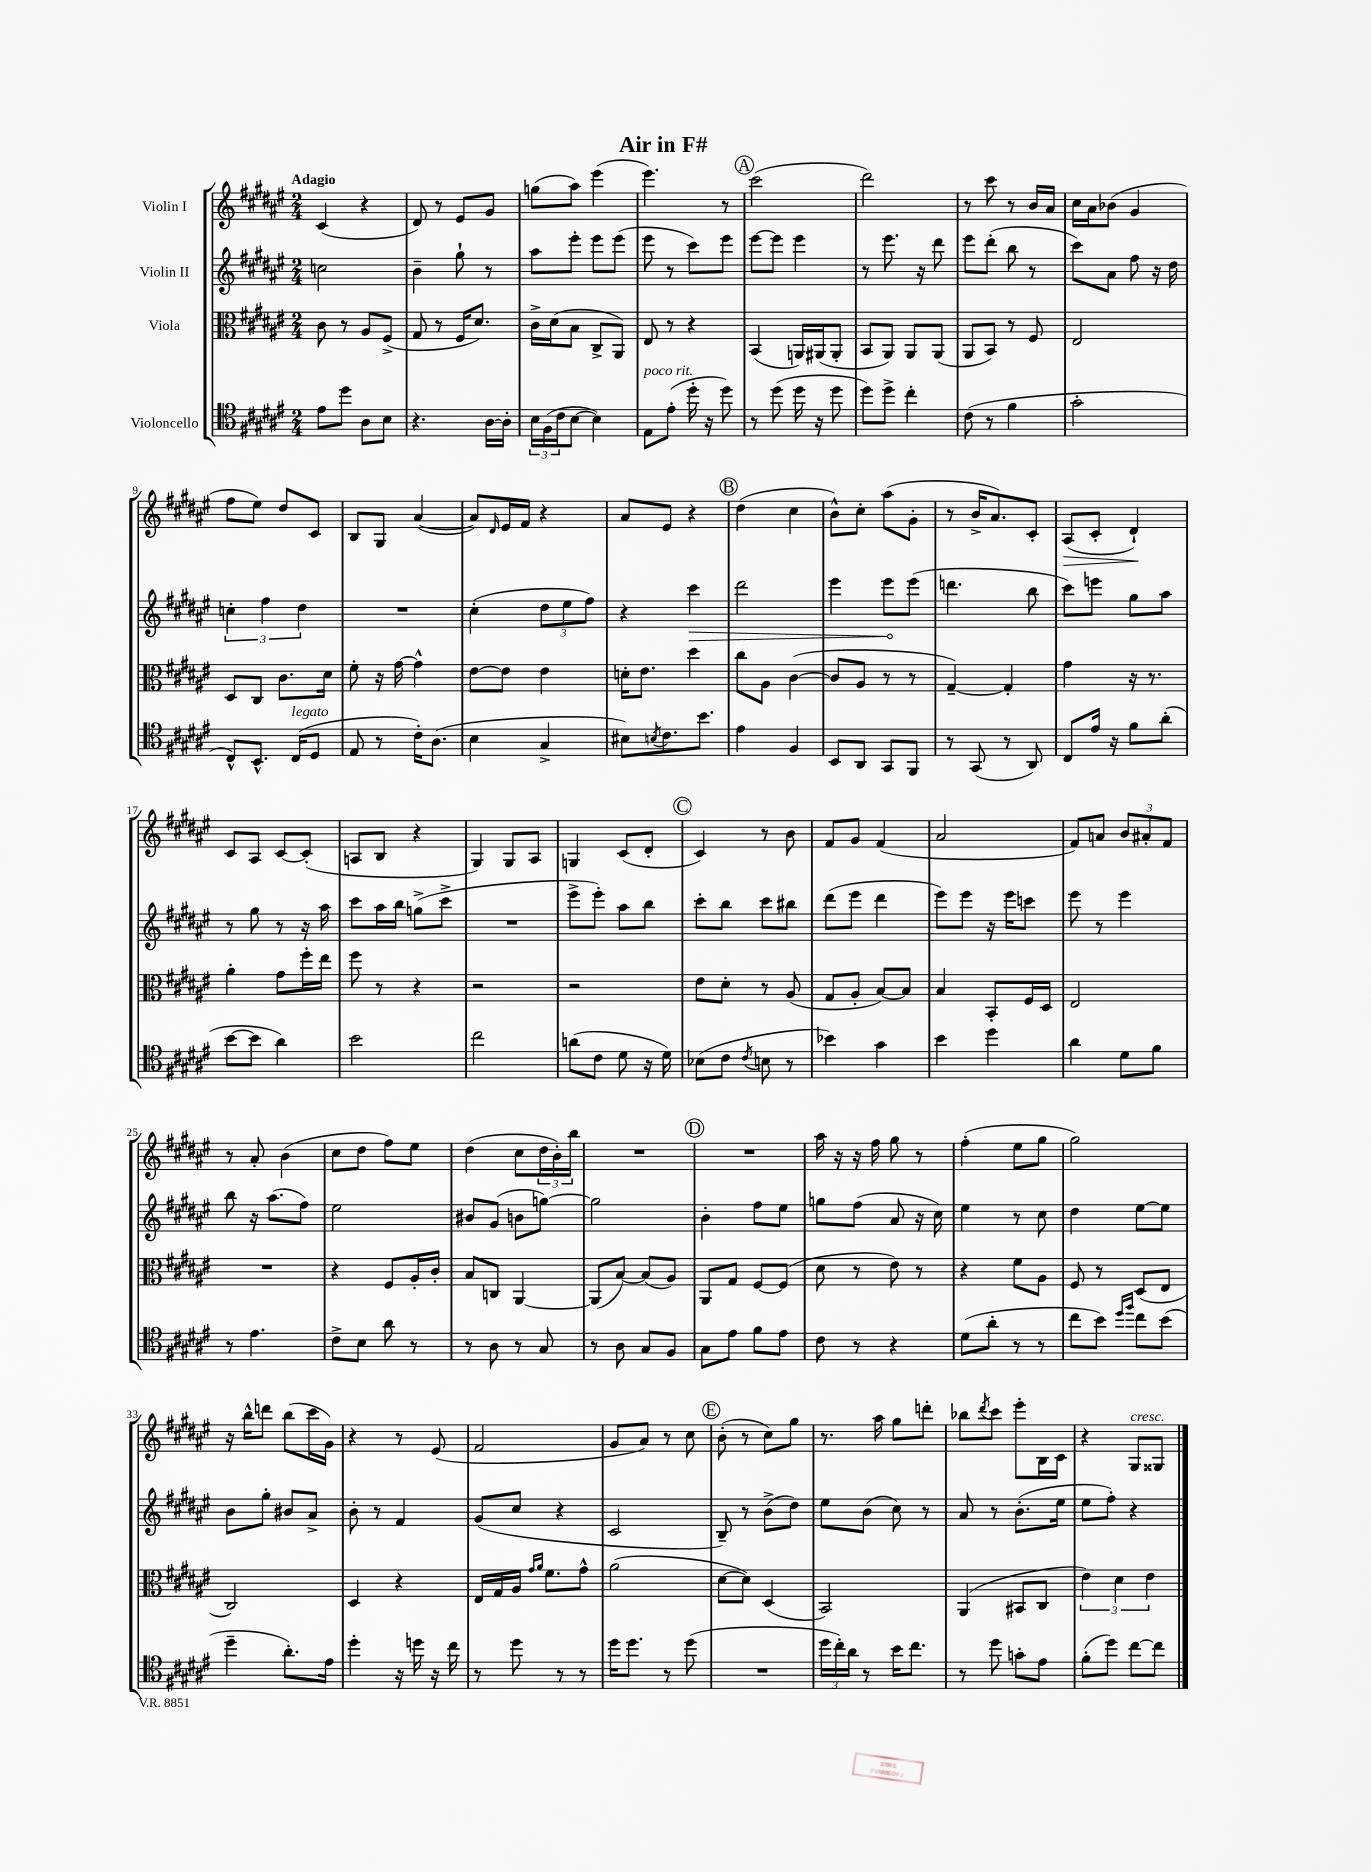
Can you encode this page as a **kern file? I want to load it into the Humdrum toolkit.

**kern	**kern	**kern	**dynam	**kern	**dynam
*part4	*part3	*part2	*part2	*part1	*part1
*staff4	*staff3	*staff2	*staff2	*staff1	*staff1
*I"Violoncello	*I"Viola	*I"Violin II	*	*I"Violin I	*
*clefC4	*clefC3	*clefG2	*	*clefG2	*
*k[f#c#g#d#a#e#]	*k[f#c#g#d#a#e#]	*k[f#c#g#d#a#e#]	*	*k[f#c#g#d#a#e#]	*
*M2/4	*M2/4	*M2/4	*	*M2/4	*
=1	=1	=1	=1	=1	=1
!	!	!	!	!LO:TX:a:B:t=Adagio	!
8e#\L	8c#\	2ccn\	.	(4c#/	.
8dd#\J	8r	.	.	.	.
8A#\L	8A#/L	.	.	4r	.
8B\J	(8F#^/J	.	.	.	.
=2	=2	=2	=2	=2	=2
4.r	8G#/	4b~\	.	8d#/)	.
.	8r	.	.	8r	.
.	16F#/KL	8gg#`\	.	8e#/L	.
.	8.d#/J)	.	.	.	.
[16A#\LL	.	8r	.	8g#/J	.
16A#'\JJ]	.	.	.	.	.
=3	=3	=3	=3	=3	=3
24B\LL	16c#^\LL	8aa#\L	.	(8ggn\L	.
(24F#\	.	.	.	.	.
.	(16d#\J	.	.	.	.
24c#\J	.	.	.	.	.
[8B\J	8B\J	8eee#'\J	.	8aa#\J)	.
4B\])	8C#^/L	8eee#\L	.	(4eee#\	.
.	8AA#/J)	(8eee#\J	.	.	.
=4	=4	=4	=4	=4	=4
!LO:TX:a:i:t=poco rit.	!	!	!	!	!
8E#\L	8E#/	8eee#\	.	4.eee#\)	.
(8e#'\J	8r	8r	.	.	.
16dd#'\	4r	8ccc#\L)	.	.	.
16r	.	.	.	.	.
8dd#\)	.	8eee#\J	.	8r	.
!!LO:REH:place=s1:t=A
=5	=5	=5	=5	=5	=5
8r	(4BB/	[8eee#\L	.	(2ccc#\	.
(8dd#\	.	8eee#\J]	.	.	.
16dd#\	16AAn/LL)	4eee#\	.	.	.
16r	(16AA#X/J	.	.	.	.
8dd#\	8AA#'/J	.	.	.	.
=6	=6	=6	=6	=6	=6
8dd#\L)	8BB/L	8r	.	2ddd#\)	.
8dd#^\J	8AA#/J)	8.eee#\	.	.	.
4cc#'\	8AA#/L	.	.	.	.
.	.	16r	.	.	.
.	(8AA#/J	8ddd#\	.	.	.
=7	=7	=7	=7	=7	=7
(8c#\	8AA#/L	8eee#\L	.	8r	.
8r	8BB/J)	(8ddd#'\J	.	8ccc#\	.
4f#\	8r	8bb\	.	8r	.
.	8F#/	8r	.	16b/LL	.
.	.	.	.	16a#/JJ	.
=8	=8	=8	=8	=8	=8
2g#'\	2E#/	8ccc#\L)	.	16cc#\LL	.
.	.	.	.	16a#\J	.
.	.	8a#\J	.	(8b-X\J	.
.	.	8ff#\	.	4g#/	.
.	.	16r	.	.	.
.	.	16dd#\	.	.	.
!!LO:LB:g=z
=9	=9	=9	=9	=9	=9
8C#^^/L)	8D#/L	6ccn'\	.	8ff#\L	.
8.BB^^/J	8C#/J	.	.	8ee#\J)	.
.	.	6ff#\	.	.	.
.	8.c#\L	.	.	8dd#/L	.
!LO:TX:a:i:t=legato	!	!	!	!	!
(16C#/KL	.	.	.	.	.
.	.	6dd#\	.	.	.
8D#/J	.	.	.	8c#/J	.
.	16d#\Jk	.	.	.	.
=10	=10	=10	=10	=10	=10
8E#/	8f#'\	2r	.	8B/L	.
8r	16r	.	.	8G#/J	.
.	[16g#\	.	.	.	.
16c#'\KL)	4g#^^\]	.	.	([4a#/	.
(8.A#\J	.	.	.	.	.
=11	=11	=11	=11	=11	=11
4B\	[8e#\L	(4cc#'\	.	8a#/L])	.
.	.	.	.	16qqd#/	.
.	8e#\J]	.	.	16e#/L	.
.	.	.	.	16f#/JJ	.
4G#^/	4e#\	12dd#\L	.	4r	.
.	.	12ee#\	.	.	.
.	.	12ff#\J)	.	.	.
=12	=12	=12	=12	=12	=12
8B#X\L)	16dn'\KL	4r	.	8a#/L	.
.	8.e#\J	.	.	.	.
8qBn/	.	.	.	.	.
8.c#\	.	.	.	8e#/J	.
!	!	!	!LO:HP:b	!	!
.	4dd#\	4ccc#\	>	4r	.
8.b\J	.	.	.	.	.
!!LO:REH:place=s1:t=B
=13	=13	=13	=13	=13	=13
4e#\	8cc#\L	2ddd#\	.	(4dd#\	.
.	8A#\J	.	.	.	.
4F#/	([4c#\	.	.	4cc#\	.
=14	=14	=14	=14	=14	=14
8BB/L	8c#/L]	4eee#\	.	8b^^\L)	.
8AA#/J	8A#/J	.	.	8cc#'\J	.
8GG#/L	8r	8eee#\L	.	(8aa#\L	.
8FF#/J	8r	(8eee#\J	]	8g#'\J	.
=15	=15	=15	=15	=15	=15
8r	[4G#~/)	4.dddn\	.	8r	.
(8GG#/	.	.	.	16b^/KL	.
.	.	.	.	8.a#/)	.
8r	4G#'/]	.	.	.	.
8AA#/)	.	8bb\	.	8c#'/J	.
=16	=16	=16	=16	=16	=16
!	!	!	!	!	!LO:HP:b
8C#/L	4g#\	8ccc#\L)	.	(8A#/L	>
16e#/Jk	.	8eeen\J	.	8c#'/J	.
16r	.	.	.	.	.
8f#\L	16r	8gg#\L	.	4d#`/)	.
.	8.r	.	.	.	.
(8a#'\J	.	8aa#\J	.	.	.
.	.	.	.	.	]
!!LO:LB:g=z
=17	=17	=17	=17	=17	=17
[8b\L	4a#'\	8r	.	8c#/L	.
8b\J]	.	8gg#\	.	8A#/J	.
4a#\)	8g#\L	8r	.	[8c#/L	.
.	16ff#'\L	16r	.	(8c#'/J]	.
.	16ee#\JJ	16aa#\	.	.	.
=18	=18	=18	=18	=18	=18
2b\	8ff#\	8ccc#\L	.	8An/L	.
.	8r	16aa#\L	.	8B/J	.
.	.	16bb\JJ	.	.	.
.	4r	(8ggn^\L	.	4r	.
.	.	8ccc#^\J	.	.	.
=19	=19	=19	=19	=19	=19
2cc#\	2r	2r	.	4G#/)	.
.	.	.	.	8G#/L	.
.	.	.	.	8A#/J	.
=20	=20	=20	=20	=20	=20
(8an\L	2r	8eee#^\L	.	4Gn/	.
8c#\J	.	8eee#'\J)	.	.	.
8d#\	.	8aa#\L	.	(8c#/L	.
16r	.	8bb\J	.	8d#'/J	.
16d#\)	.	.	.	.	.
!!LO:REH:place=s1:t=C
=21	=21	=21	=21	=21	=21
(8B-X\L	8e#\L	8ccc#'\L	.	4c#/)	.
8c#\J	8d#'\J	8bb\J	.	.	.
8qc#/	.	.	.	.	.
8Bn\	8r	8ccc#\L	.	8r	.
8r	(8A#/	8bb#X\J	.	8b\	.
=22	=22	=22	=22	=22	=22
4b-X\)	8G#/L	(8ddd#\L	.	8f#/L	.
.	8A#'/J	8eee#\J	.	8g#/J	.
4g#\	[8B/L)	4ddd#\	.	(4f#/	.
.	8B/J]	.	.	.	.
=23	=23	=23	=23	=23	=23
4b\	4B/	8eee#\L)	.	2a#/	.
.	.	8eee#\J	.	.	.
4dd#\	8BB'/L	16r	.	.	.
.	.	16eee#\KL	.	.	.
.	16F#/L	8cccn\J	.	.	.
.	16D#/JJ	.	.	.	.
=24	=24	=24	=24	=24	=24
4a#\	2E#/	8eee#\	.	8f#/L)	.
.	.	8r	.	8an/J	.
8d#\L	.	4eee#\	.	12b/L	.
.	.	.	.	12a#X'/	.
8f#\J	.	.	.	.	.
.	.	.	.	12f#/J	.
!!LO:LB:g=z
=25	=25	=25	=25	=25	=25
8r	2r	8bb\	.	8r	.
4.e#\	.	16r	.	8a#'/	.
.	.	(8.aa#\L	.	.	.
.	.	.	.	(4b\	.
.	.	8ff#\J)	.	.	.
=26	=26	=26	=26	=26	=26
8c#^\L	4r	2ee#\	.	8cc#\L	.
8B\J	.	.	.	8dd#\J	.
8a#\	8F#/L	.	.	8ff#\L)	.
8r	16A#'/L	.	.	8ee#\J	.
.	16c#'/JJ	.	.	.	.
=27	=27	=27	=27	=27	=27
8r	8B/L	8b#X/L	.	(4dd#\	.
8A#\	8Cn/J	(8g#/J	.	.	.
8r	[4AA#/	8bn\L	.	8cc#\L	.
8G#/	.	[8ggn\J)	.	24dd#\L	.
.	.	.	.	24b'\)	.
.	.	.	.	24bb\JJ	.
=28	=28	=28	=28	=28	=28
8r	(8AA#/L]	2gg\]	.	2r	.
8A#\	[8B/J)	.	.	.	.
8G#/L	(8B/L]	.	.	.	.
8F#/J	8A#/J)	.	.	.	.
!!LO:REH:place=s1:t=D
=29	=29	=29	=29	=29	=29
8G#\L	8AA#/L	4b'\	.	2r	.
8e#\J	8G#/J	.	.	.	.
8f#\L	[8F#/L	8ff#\L	.	.	.
8e#\J	(8F#/J]	8ee#\J	.	.	.
=30	=30	=30	=30	=30	=30
8c#\	8d#\	8ggn\L	.	16aa#\	.
.	.	.	.	16r	.
8r	8r	(8ff#\J	.	16r	.
.	.	.	.	16ff#\	.
4r	8e#\)	8a#/	.	8gg#\	.
.	8r	16r	.	8r	.
.	.	16cc#\)	.	.	.
=31	=31	=31	=31	=31	=31
(8d#\L	4r	4ee#\	.	(4ff#'\	.
8a#'\J	.	.	.	.	.
8r	8f#\L	8r	.	8ee#\L	.
8r	8A#\J	8cc#\	.	8gg#\J	.
=32	=32	=32	=32	=32	=32
8cc#\L	8F#/	4dd#\	.	2gg#\)	.
8b\J)	8r	.	.	.	.
16qqdd#/LL	.	.	.	.	.
16qqff#/JJ	.	.	.	.	.
8cc#\L	(8D#/L	[8ee#\L	.	.	.
(8b\J	8E#/J	8ee#\J]	.	.	.
!!LO:LB:g=z
=33	=33	=33	=33	=33	=33
4dd#~\	2C#/)	8b\L	.	16r	.
.	.	.	.	16bb^^\KL	.
.	.	8gg#'\J	.	8dddn\J	.
8.a#'\L)	.	8b#X/L	.	(8bb\L	.
.	.	8a#^/J	.	16ccc#\L	.
16e#\Jk	.	.	.	16g#\JJ)	.
=34	=34	=34	=34	=34	=34
4dd#'\	4D#/	8b'\	.	4r	.
.	.	8r	.	.	.
16r	4r	4f#/	.	8r	.
16ddn\	.	.	.	.	.
16r	.	.	.	(8e#/	.
16cc#\	.	.	.	.	.
=35	=35	=35	=35	=35	=35
8r	16E#/LL	(8g#/L	.	2f#/	.
.	16G#/	.	.	.	.
8dd#\	16A#/JJ	8cc#/J	.	.	.
.	16qqg#/LL	.	.	.	.
.	16qqa#/JJ	.	.	.	.
.	8.f#\L	.	.	.	.
8r	.	4r	.	.	.
8r	8g#^^\J	.	.	.	.
=36	=36	=36	=36	=36	=36
16dd#\KL	(2a#\	2c#/	.	8g#/L	.
8.dd#\J	.	.	.	.	.
.	.	.	.	8a#/J)	.
8r	.	.	.	8r	.
(8dd#\	.	.	.	8cc#\	.
!!LO:REH:place=s1:t=E
=37	=37	=37	=37	=37	=37
2r	[8d#\L	8B~/)	.	(8b'\	.
.	8d#\J])	8r	.	8r	.
.	(4D#/	(8b^\L	.	8cc#\L)	.
.	.	8dd#\J)	.	8gg#\J	.
=38	=38	=38	=38	=38	=38
24dd#\LL	2BB/)	8ee#\L	.	8.r	.
24cc#'\)	.	.	.	.	.
24a#\JJ	.	.	.	.	.
8r	.	(8b\J	.	.	.
.	.	.	.	16aa#\	.
16b\KL	.	8cc#\)	.	8gg#\L	.
8.cc#\J	.	.	.	.	.
.	.	8r	.	8dddn'\J	.
=39	=39	=39	=39	=39	=39
8r	(4AA#/	8a#/	.	8bb-X\L	.
.	.	.	.	8qddd#/	.
8dd#\	.	8r	.	8ccc#\J	.
8gn'\L	8BB#X/L	(8.b'\L	.	8eee#'\L	.
8e#\J	8C#/J	.	.	16B\L	.
.	.	16ee#\Jk	.	16c#\JJ	.
=40	=40	=40	=40	=40	=40
(8f#'\L	6e#\)	8ee#\L	.	4r	.
8dd#\J)	.	8ff#'\J)	.	.	.
.	6d#\	.	.	.	.
!	!	!	!	!LO:TX:a:i:t=cresc.	!
[8cc#\L	.	4r	.	8G#/L	.
.	6e#\	.	.	.	.
8cc#\J]	.	.	.	8G##X/J	.
==	==	==	==	==	==
*-	*-	*-	*-	*-	*-
